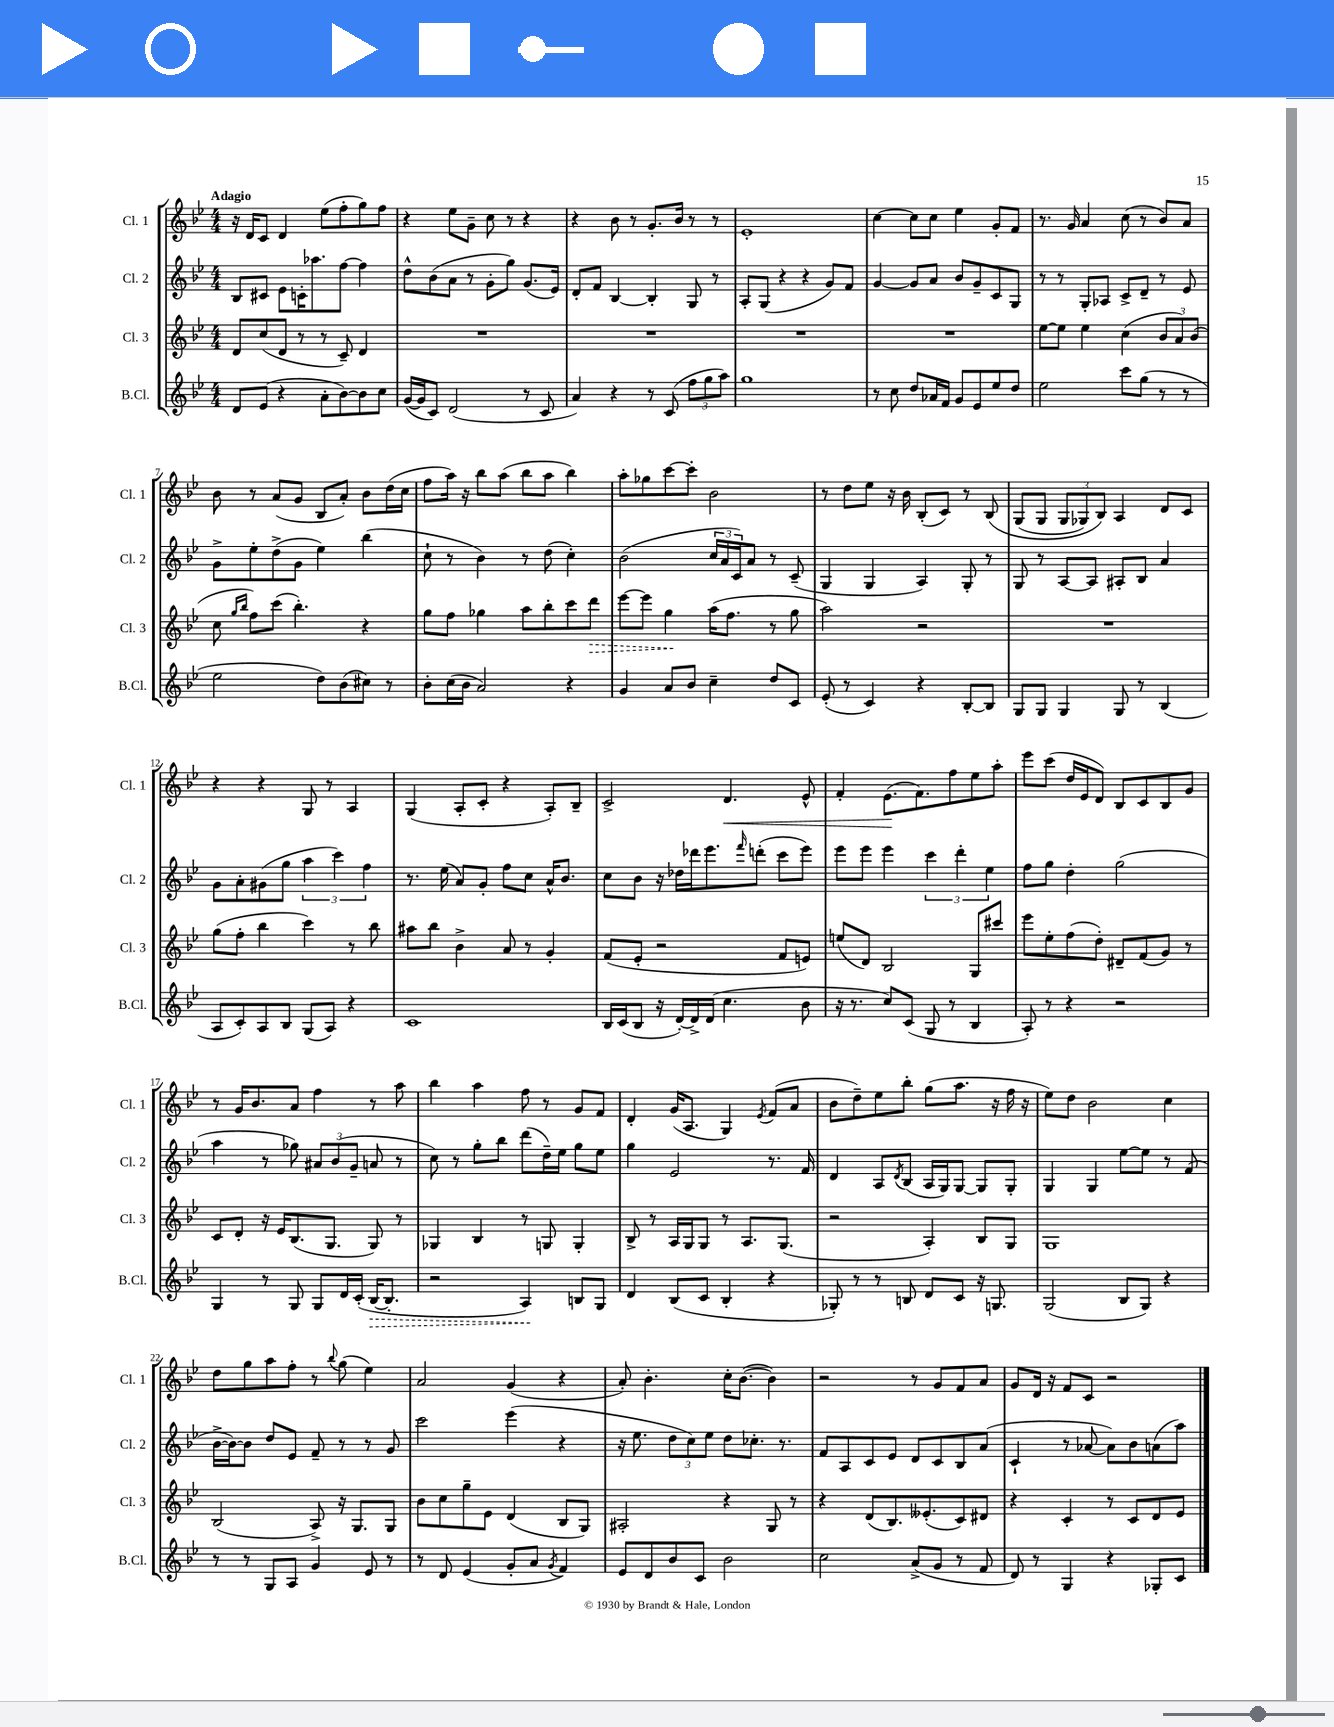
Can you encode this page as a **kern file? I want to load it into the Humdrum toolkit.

**kern	**dynam	**kern	**dynam	**kern	**kern	**dynam
*part4	*part4	*part3	*part3	*part2	*part1	*part1
*staff4	*staff4	*staff3	*staff3	*staff2	*staff1	*staff1
*I"B.Cl.	*	*I"Cl. 3	*	*I"Cl. 2	*I"Cl. 1	*
*I'B.Cl.	*	*I'Cl. 3	*	*I'Cl. 2	*I'Cl. 1	*
*clefG2	*	*clefG2	*	*clefG2	*clefG2	*
*k[b-e-]	*	*k[b-e-]	*	*k[b-e-]	*k[b-e-]	*
*M4/4	*	*M4/4	*	*M4/4	*M4/4	*
=1	=1	=1	=1	=1	=1	=1
!	!	!	!	!	!LO:TX:a:B:t=Adagio	!
8d/L	.	8d/L	.	8B-/L	16r	.
.	.	.	.	.	16d/KL	.
(8e-/J	.	(8cc/	.	8c#X/J	8c/J	.
4r	.	8d/J	.	8e-\L	4d/	.
.	.	8r	.	16cn'\K	.	.
.	.	.	.	8.aa-X\	.	.
8a'\L	.	8r	.	.	(8ee-\L	.
[8b-\)	.	8c~/)	.	[8ff\J	8ff'\	.
8b-\]	.	4d/	.	4ff\]	8gg\)	.
8cc\J	.	.	.	.	8ff\J	.
=2	=2	=2	=2	=2	=2	=2
([16g/LL	.	1r	.	8dd^^\L	4r	.
16g/J]	.	.	.	.	.	.
8c/J)	.	.	.	(8b-\	.	.
(2d/	.	.	.	8a\J	8ee-\L	.
.	.	.	.	8r	8g~\J	.
.	.	.	.	8g'\L	8cc\	.
.	.	.	.	8gg\J)	8r	.
8r	.	.	.	(8.g/L	4r	.
8c/	.	.	.	.	.	.
.	.	.	.	16e-/Jk)	.	.
=3	=3	=3	=3	=3	=3	=3
4a/)	.	1r	.	8d'/L	4r	.
.	.	.	.	8f/J	.	.
4r	.	.	.	[4B-/	8b-\	.
.	.	.	.	.	8r	.
8r	.	.	.	4B-'/]	8.g'/L	.
(8c/	.	.	.	.	.	.
.	.	.	.	.	16b-/Jk	.
12ff\L	.	.	.	8G/	8r	.
12gg\	.	.	.	.	.	.
.	.	.	.	8r	8r	.
12aa\J)	.	.	.	.	.	.
=4	=4	=4	=4	=4	=4	=4
1gg	.	1r	.	8A'/L	1e-'	.
.	.	.	.	(8G/J	.	.
.	.	.	.	4r	.	.
.	.	.	.	4r	.	.
.	.	.	.	8g/L)	.	.
.	.	.	.	8f/J	.	.
=5	=5	=5	=5	=5	=5	=5
8r	.	1r	.	[4g/	[4cc\	.
8cc\	.	.	.	.	.	.
8dd/L	.	.	.	8g/L]	8cc\L]	.
16a-X/L	.	.	.	8a/J	8cc\J	.
16f/JJ	.	.	.	.	.	.
8g/L	.	.	.	8b-/L	4ee-\	.
8e-/	.	.	.	8g~/	.	.
8ee-/	.	.	.	8c/	8g'/L	.
8dd/J	.	.	.	8G/J	8f/J	.
=6	=6	=6	=6	=6	=6	=6
2ee-\	.	[8ee-\L	.	8r	8.r	.
.	.	8ee-\J]	.	8r	.	.
.	.	.	.	.	16g/	.
.	.	4ee-\	.	8G'/L	4a/	.
.	.	.	.	8A-X/J	.	.
8ccc\L	.	(4cc\	.	8c^/L	(8cc\	.
(8gg\J	.	.	.	8d~/J	8r	.
8r	.	12b-/L	.	8r	8b-/L)	.
.	.	12a/)	.	.	.	.
8r	.	.	.	8e-/	8a/J	.
.	.	(12b-/J	.	.	.	.
!!LO:LB:g=z
=7	=7	=7	=7	=7	=7	=7
2ee-\	.	8cc\	.	8g^\L	8b-\	.
.	.	16qqgg/LL	.	.	.	.
.	.	16qqbb-/JJ	.	.	.	.
.	.	8ff\L)	.	8ee-'\	8r	.
.	.	(8ccc\J	.	(8dd^\	(8a/L	.
.	.	4.bb-'\)	.	8g\J	8g/J	.
8dd\L)	.	.	.	4ee-\)	8B-/L	.
(8b-\	.	.	.	.	8a'/J)	.
8cc#X\J)	.	4r	.	(4bb-\	8b-\L	.
8r	.	.	.	.	(16dd\L	.
.	.	.	.	.	16cc\JJ	.
=8	=8	=8	=8	=8	=8	=8
8b-'\L	.	8gg\L	.	8cc`\	8ff\L	.
(16cc\L	.	8ff\J	.	8r	16aa\Jk)	.
16b-\JJ	.	.	.	.	16r	.
2a/)	.	4gg-X\	.	4b-\)	8bb-\L	.
.	.	.	.	.	(8aa\J	.
.	.	8aa\L	.	8r	8bb-\L	.
.	.	8bb-'\	.	(8dd\	8aa\J	.
4r	.	8ccc\	.	4cc'\)	4bb-\)	.
!	!	!	!LO:HP:b	!	!	!
.	.	8ddd\J	>	.	.	.
=9	=9	=9	=9	=9	=9	=9
4g/	.	[8eee-\L	.	(2b-\	8aa'\L	.
.	.	8eee-\J]	.	.	8gg-X\	.
8a/L	.	4gg\	.	.	[8ccc\	.
8b-/J	.	.	.	.	8ccc'\J]	.
4cc~\	.	(16aa\KL	]	24cc/LL	2b-\	.
.	.	.	.	24a/	.	.
.	.	8.ff\J	.	.	.	.
.	.	.	.	24c/J)	.	.
.	.	.	.	8a/J	.	.
8dd/L	.	8r	.	8r	.	.
8c/J	.	8gg\	.	(8c~/	.	.
=10	=10	=10	=10	=10	=10	=10
(8e-'/	.	2aa\)	.	4G/	8r	.
8r	.	.	.	.	8dd\L	.
4c/)	.	.	.	4G/	8ee-\J	.
.	.	.	.	.	16r	.
.	.	.	.	.	16b-\	.
4r	.	2r	.	4A/)	(8B-'/L	.
.	.	.	.	.	8c/J)	.
[8B-'/L	.	.	.	8G'/	8r	.
8B-/J]	.	.	.	8r	(8B-/	.
=11	=11	=11	=11	=11	=11	=11
8G/L	.	1r	.	8G/	(8G/L	.
8G/J	.	.	.	8r	8G/J	.
4G/	.	.	.	[8A/L	12G/L	.
.	.	.	.	.	12G-X/)	.
.	.	.	.	8A/J]	.	.
.	.	.	.	.	12B-/J)	.
8G/	.	.	.	8A#X'/L	4A/	.
8r	.	.	.	8B-/J	.	.
(4B-/	.	.	.	4a/	8d/L	.
.	.	.	.	.	8c/J	.
!!LO:LB:g=z
=12	=12	=12	=12	=12	=12	=12
8A/L	.	(8gg\L	.	8g\L	4r	.
8c'/)	.	8ff'\J	.	8a'\	.	.
8A/	.	4bb-\	.	(8g#X\	4r	.
8B-/J	.	.	.	8gg\J	.	.
(8G/L	.	4ccc\)	.	6aa\	8G/	.
8A/J)	.	.	.	.	8r	.
.	.	.	.	6ccc\)	.	.
4r	.	8r	.	.	4A/	.
.	.	.	.	6ff\	.	.
.	.	8bb-\	.	.	.	.
=13	=13	=13	=13	=13	=13	=13
1c	.	8aa#X\L	.	8.r	(4G/	.
.	.	8bb-\J	.	.	.	.
.	.	.	.	(16ee-\	.	.
.	.	4b-^\	.	8a/L)	8A'/L	.
.	.	.	.	8g'/J	8c'/J	.
.	.	8a/	.	8ff\L	4r	.
.	.	8r	.	8cc\J	.	.
.	.	4g'/	.	16a^^/KL	8A'/L)	.
.	.	.	.	8.b-/J	.	.
.	.	.	.	.	8B-~/J	.
=14	=14	=14	=14	=14	=14	=14
16B-/LL	.	(8f/L	.	8cc\L	2c^/	.
(16c/J	.	.	.	.	.	.
8B-/J	.	8e-'/J	.	8b-\J	.	.
16r	.	2r	.	16r	.	.
[16d'/LL)	.	.	.	16dd-X\LL	.	.
16d^/]	.	.	.	16ddd-X\J	.	.
(16d/JJ	.	.	.	8.eee-\	.	.
!	!	!	!	!	!	!LO:HP:b
4.cc\	.	.	.	.	4.d/	<
.	.	.	.	16qqfff/	.	.
.	.	.	.	(8dddn'\J	.	.
.	.	8f/L	.	8ccc\L	.	.
8b-\	.	8en/J)	.	8eee-\J)	8e-^^/	.
=15	=15	=15	=15	=15	=15	=15
16r	.	(8een/L	.	8eee-\L	4f'/	.
8.r	.	.	.	.	.	.
.	.	8d/J)	.	8eee-\J	.	.
8cc/L)	.	2B-/	.	4eee-\	(8.e-\L	.
(8c/J	.	.	.	.	.	.
.	.	.	.	.	8.f\)	[
8G/	.	.	.	6ccc\	.	.
8r	.	.	.	.	8ff\	.
.	.	.	.	6ddd'\	.	.
4B-/	.	8G/L	.	.	8ee-\	.
.	.	.	.	6ee-\	.	.
.	.	8ccc#X/J	.	.	8aa'\J	.
=16	=16	=16	=16	=16	=16	=16
8A'/)	.	8eee-\L	.	8ff\L	8eee-\L	.
8r	.	8ee-'\	.	8gg\J	(8ccc\J	.
4r	.	(8ff\	.	4dd'\	16dd/LL	.
.	.	.	.	.	16e-/J	.
.	.	8dd'\J)	.	.	8d/J)	.
2r	.	8d#X~/L	.	(2gg\	8B-/L	.
.	.	(8f/	.	.	8c/	.
.	.	8g/J)	.	.	8B-/	.
.	.	8r	.	.	8g/J	.
!!LO:LB:g=z
=17	=17	=17	=17	=17	=17	=17
4G/	.	8c/L	.	4aa\	8r	.
.	.	8d'/J	.	.	16g/KL	.
.	.	.	.	.	8.b-/	.
8r	.	16r	.	8r	.	.
.	.	16e-/KL	.	.	.	.
8G/	.	(8.B-/	.	8gg-X\)	8a/J	.
8G/L	.	.	.	12a#X/L	4ff\	.
.	.	8.G/J	.	.	.	.
.	.	.	.	(12b-/	.	.
16d/L	.	.	.	.	.	.
.	.	.	.	12g~/J	.	.
(16c'/JJ	.	.	.	.	.	.
!	!LO:HP:b	!	!	!	!	!
[16B-/KL	>	8G/)	.	8an/	8r	.
8.B-'/J]	.	.	.	.	.	.
.	.	8r	.	8r	8aa\	.
=18	=18	=18	=18	=18	=18	=18
2r	.	4G-X/	.	8cc\)	4bb-\	.
.	.	.	.	8r	.	.
.	.	4B-/	.	8gg'\L	4aa\	.
.	.	.	.	8bb-\J	.	.
4A/)	.	8r	.	(8ddd\L	8ff\	.
.	.	8Gn/	.	16dd~\L)	8r	.
.	.	.	.	16ee-\JJ	.	.
8Bn/L	]	4G'/	.	8gg\L	8g/L	.
8G/J	.	.	.	8ee-\J	8f/J	.
=19	=19	=19	=19	=19	=19	=19
4d/	.	8B-^/	.	4gg\	4d'/	.
.	.	8r	.	.	.	.
(8B-/L	.	16A/LL	.	2e-/	(16g/KL	.
.	.	16G/J	.	.	8.A/J	.
8c/J	.	8G/J	.	.	.	.
4B-'/	.	8r	.	.	4G/)	.
.	.	8.A/L	.	.	.	.
.	.	.	.	.	8qe-/	.
4r	.	.	.	8.r	(8f/L	.
.	.	(8.G/J	.	.	.	.
.	.	.	.	.	8a/J	.
.	.	.	.	16f/	.	.
=20	=20	=20	=20	=20	=20	=20
8G-X'/)	.	2r	.	4d/	8b-\L	.
8r	.	.	.	.	8dd~\)	.
8r	.	.	.	8A/L	8ee-\	.
.	.	.	.	8qd/	.	.
8Bn/	.	.	.	(8B-/J	8bb-'\J	.
8d/L	.	4A'/)	.	16A/LL	(8gg\L	.
.	.	.	.	16G/J)	.	.
8c/J	.	.	.	[8G/J	8.aa\J	.
16r	.	8B-/L	.	8G/L]	.	.
8.Gn/	.	.	.	.	16r	.
.	.	8G/J	.	8G'/J	16ff\	.
.	.	.	.	.	16r	.
=21	=21	=21	=21	=21	=21	=21
(2G/	.	1G	.	4G/	8ee-\L)	.
.	.	.	.	.	8dd\J	.
.	.	.	.	4G/	2b-\	.
8B-/L	.	.	.	[8ee-\L	.	.
8G/J)	.	.	.	8ee-\J]	.	.
4r	.	.	.	8r	4cc\	.
.	.	.	.	(8f/	.	.
!!LO:LB:g=z
=22	=22	=22	=22	=22	=22	=22
8r	.	(2B-/	.	[16b-^\LL	8dd\L	.
.	.	.	.	16b-\J_)	.	.
8r	.	.	.	8b-\J]	8gg\	.
8G/L	.	.	.	8dd/L	8aa\	.
8A/J	.	.	.	8e-/J	8ff'\J	.
4g/	.	8A^/)	.	8f~/	8r	.
.	.	.	.	.	8qqbb-/	.
.	.	16r	.	8r	(8gg\	.
.	.	8.G/L	.	.	.	.
8e-/	.	.	.	8r	4ee-\)	.
8r	.	8G/J	.	8g/	.	.
=23	=23	=23	=23	=23	=23	=23
8r	.	8b-\L	.	2ccc\	2a/	.
8d/	.	8cc\	.	.	.	.
(4e-/	.	8gg~\	.	.	.	.
.	.	8e-\J	.	.	.	.
8g'/L	.	(4d/	.	(4eee-\	(4g/	.
8a/J	.	.	.	.	.	.
8qg/	.	.	.	.	.	.
4f/)	.	8B-/L	.	4r	4r	.
.	.	8G/J)	.	.	.	.
=24	=24	=24	=24	=24	=24	=24
8e-/L	.	2A#X'/	.	16r	8a'/)	.
.	.	.	.	8.ee-\	.	.
8d/	.	.	.	.	4.b-'\	.
8b-/	.	.	.	12dd\L	.	.
.	.	.	.	12cc\)	.	.
8c/J	.	.	.	.	.	.
.	.	.	.	12ee-\J	.	.
2b-\	.	4r	.	8dd\L	16cc'\KL	.
.	.	.	.	.	([8.b-\J	.
.	.	.	.	8.cc-X'\J	.	.
.	.	8G/	.	.	4b-\])	.
.	.	.	.	8.r	.	.
.	.	8r	.	.	.	.
=25	=25	=25	=25	=25	=25	=25
2cc\	.	4r	.	8f/L	2r	.
.	.	.	.	8A/	.	.
.	.	(8d/L	.	8c/	.	.
.	.	8.B-/)	.	8e-/J	.	.
(8a^/L	.	.	.	8d/L	8r	.
.	.	(8.e--X'/	.	.	.	.
8g/J	.	.	.	8c/	8g/L	.
8r	.	8c/)	.	8B-/	8f/	.
8f/	.	8d#X/J	.	(8a/J	8a/J	.
=26	=26	=26	=26	=26	=26	=26
8d/)	.	4r	.	4c`/	8g/L	.
8r	.	.	.	.	16d/Jk	.
.	.	.	.	.	16r	.
4G/	.	4c'/	.	8r	8f/L	.
.	.	.	.	[8a-X/	8c/J	.
4r	.	8r	.	8a-\L])	2r	.
.	.	8c/L	.	8b-\	.	.
8G-X'/L	.	8d/	.	(8an\	.	.
8c/J	.	8e-/J	.	8aa\J)	.	.
==	==	==	==	==	==	==
*-	*-	*-	*-	*-	*-	*-
